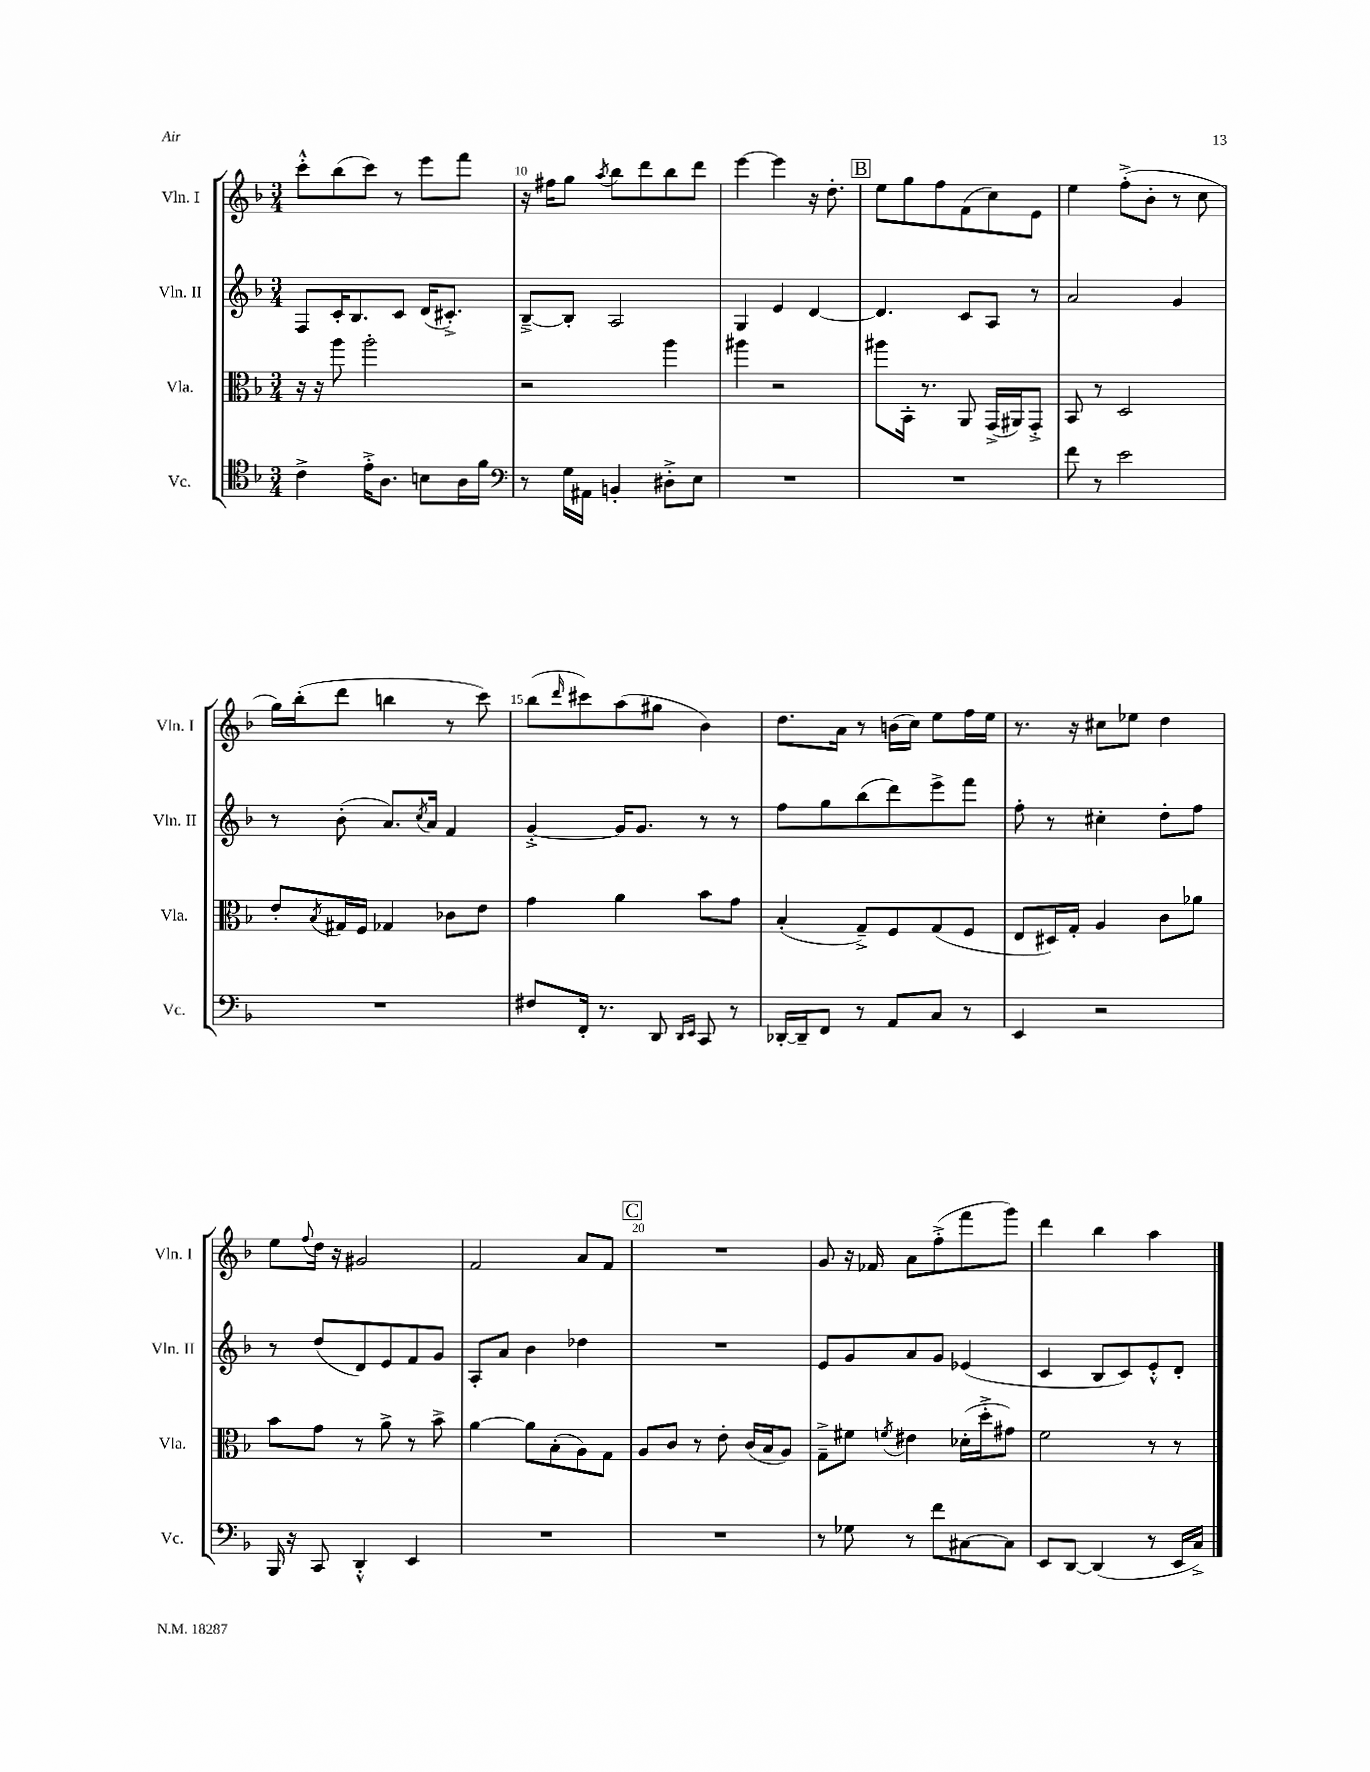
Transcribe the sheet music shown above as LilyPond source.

<<
\new StaffGroup <<
\new Staff = "s0" \with { instrumentName = "Vln. I" shortInstrumentName = "Vln. I" } {
    \clef treble \key f \major \numericTimeSignature \time 3/4
    c'''8-.-^ bes''8( c'''8) r8 e'''8 f'''8 |
    r16 fis''16 g''8 \acciaccatura { a''8 } bes''8 d'''8 bes''8 d'''8 |
    e'''4~ e'''4 r16 d''8.-. |
    \mark \markup { \box "B" } e''8 g''8 f''8 f'8( c''8) e'8 |
    e''4 f''8-.->( bes'8-. r8 c''8 |
    g''16) bes''16-.( d'''8 b''4 r8 c'''8) |
    bes''8( \grace { d'''16 } cis'''8) a''8( gis''8 bes'4) |
    d''8. a'16 r8 b'16( c''16) e''8 f''16 e''16 |
    r8. r16 cis''8 ees''8 d''4 |
    e''8 \appoggiatura { f''8 } d''16 r16 gis'2 |
    f'2 a'8 f'8 |
    \mark \markup { \box "C" } R2. |
    g'8 r16 fes'16 a'8 f''8-.->( f'''8 g'''8) |
    d'''4 bes''4 a''4 \bar "|." |
}
\new Staff = "s1" \with { instrumentName = "Vln. II" shortInstrumentName = "Vln. II" } {
    \clef treble \key f \major \numericTimeSignature \time 3/4
    f8 c'16-. bes8. c'8 d'16( cis'8.-.->) |
    bes8~---> bes8-. a2 |
    g4 e'4 d'4~ |
    \mark \markup { \box "B" } d'4. c'8 a8 r8 |
    a'2 g'4 |
    r8 bes'8-.( a'8.) \acciaccatura { c''8 } a'16 f'4 |
    g'4~-.-> g'16 g'8. r8 r8 |
    f''8 g''8 bes''8( d'''8) e'''8-> f'''8 |
    f''8-. r8 cis''4-. d''8-. f''8 |
    r8 d''8( d'8) e'8 f'8 g'8 |
    a8-. a'8 bes'4 des''4 |
    \mark \markup { \box "C" } R2. |
    e'8 g'8 a'8 g'8 ees'4( |
    c'4 bes8 c'8) e'8-.-^ d'8-. \bar "|." |
}
\new Staff = "s2" \with { instrumentName = "Vla." shortInstrumentName = "Vla." } {
    \clef alto \key f \major \numericTimeSignature \time 3/4
    r16 r16 a''8 a''2-. |
    r2 a''4 |
    ais''4 r2 |
    \mark \markup { \box "B" } ais''8 bes,16-. r8. a,8 g,16->( ais,16) g,8-.-> |
    bes,8 r8 d2 |
    e'8-. \acciaccatura { bes8 } gis16 f16 ges4 ces'8 e'8 |
    g'4 a'4 bes'8 g'8 |
    bes4-.( g8--->) f8 g8( f8 |
    e8 dis16) g16-. a4 c'8 aes'8 |
    bes'8 g'8 r8 a'8-> r8 bes'8-> |
    a'4~ a'8 bes8-.( a8) g8 |
    \mark \markup { \box "C" } a8 c'8 r8 e'8-. c'16( bes16 a8) |
    g8---> fis'8 \acciaccatura { f'8 } eis'4 des'16-.( d''16-.-> gis'8) |
    f'2 r8 r8 \bar "|." |
}
\new Staff = "s3" \with { instrumentName = "Vc." shortInstrumentName = "Vc." } {
    \clef tenor \key f \major \numericTimeSignature \time 3/4
    c'4-> e'16-.-> a8. b8 a16 f'16 |
    \clef bass r8 g16 ais,16 b,4-. dis8-.-> e8 |
    R2. |
    \mark \markup { \box "B" } R2. |
    f'8 r8 e'2 |
    R2. |
    fis8 f,16-. r8. d,8 \grace { d,16 e,16 } c,8 r8 |
    des,16~-. des,16-- f,8 r8 a,8 c8 r8 |
    e,4 r2 |
    bes,,16 r16 c,8 d,4-.-^ e,4 |
    R2. |
    \mark \markup { \box "C" } R2. |
    r8 ges8 r8 f'8 cis8~ cis8 |
    e,8 d,8~ d,4( r8 e,16 c16->) \bar "|." |
}
>>
>>
\layout { \context { \Score currentBarNumber = #9 \override BarNumber.break-visibility = ##(#f #t #t) barNumberVisibility = #(every-nth-bar-number-visible 5) } }
